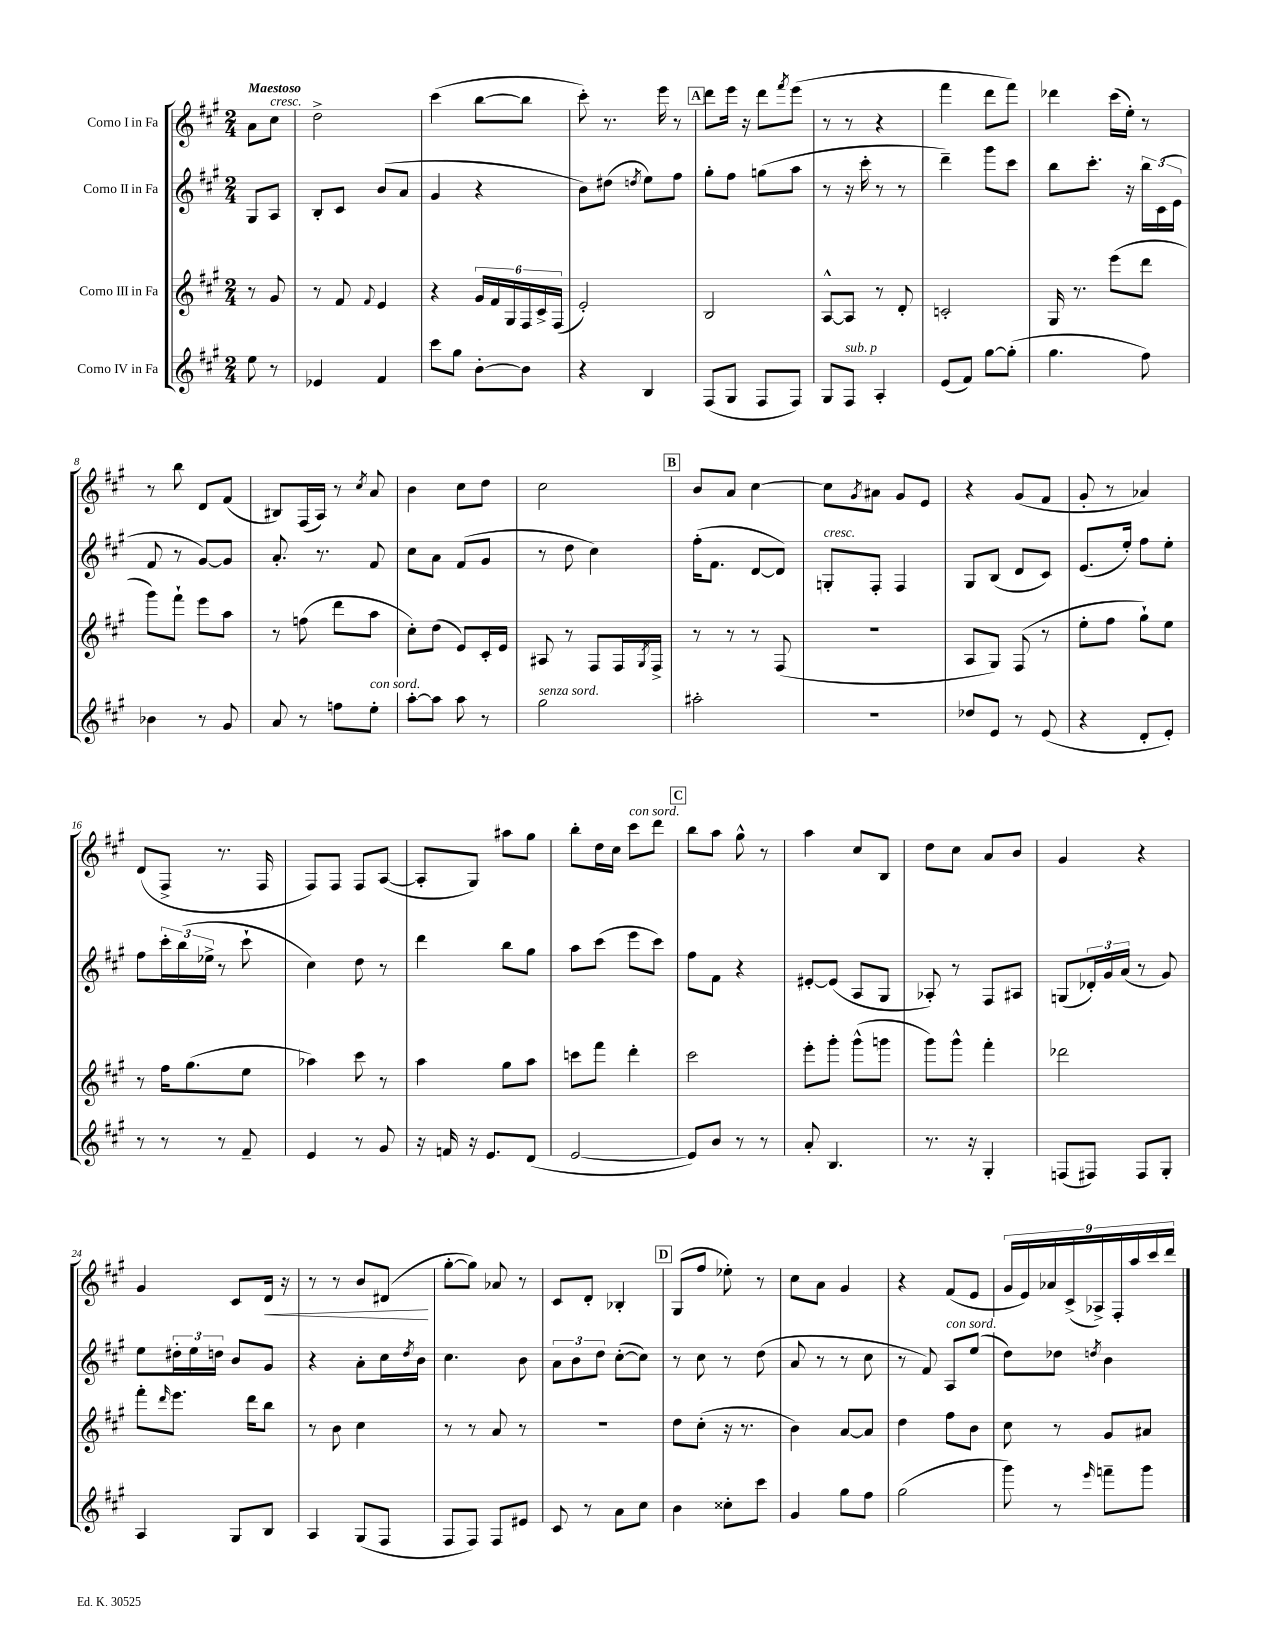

**kern	**kern	**kern	**kern
*staff4	*staff3	*staff2	*staff1
*clefG2	*clefG2	*clefG2	*clefG2
*k[f#c#g#]	*k[f#c#g#]	*k[f#c#g#]	*k[f#c#g#]
*M2/4	*M2/4	*M2/4	*M2/4
8ee	8r	8G#	8a
8r	8g#	8A	8cc#
=	=	=	=
4e-	8r	8B'	2dd^
.	8f#	8c#	.
.	8qqf#	.	.
4f#	4e	(8b	.
.	.	8a	.
=	=	=	=
8ccc#	4r	4g#	(4ccc#
8gg#	.	.	.
[8b'	24g#	4r	[8bb
.	24f#	.	.
.	24G#	.	.
8b]	24F#	.	8bb]
.	24c#^	.	.
.	(24F#	.	.
=	=	=	=
4r	2e')	8b)	8ccc#')
.	.	(8dd#	8.r
.	.	8qdd	.
4B	.	8ee)	.
.	.	.	16eee
.	.	8ff#	8r
=	=	=	=
(8F#	2B	8gg#'	8ddd
8G#	.	8ff#	16eee
.	.	.	16r
8F#	.	(8gg	8ddd
.	.	.	8qfff#
8F#)	.	8aa	(8eee
=	=	=	=
8G#	[8A^^	8r	8r
8F#	8A]	16r	8r
.	.	16ccc#'	.
4A'	8r	8r	4r
.	8d'	8r	.
=	=	=	=
(8e	2c'	4ddd~)	4fff#
8f#)	.	.	.
[8gg#	.	8ggg#	8ddd
(8gg#']	.	8ccc#	8fff#)
=	=	=	=
4.gg#	16G#	8bb	4ddd-
.	8.r	.	.
.	.	8.ccc#'	.
.	(8eee	.	(16ccc#
.	.	16r	16ee')
8ff#)	8ddd	24bb	8r
.	.	(24c#	.
.	.	24e	.
=	=	=	=
4b-	8ggg#)	8f#	8r
.	8fff#`	8r	8bb
8r	8eee	[8g#)	8d
8g#	8aa	8g#]	(8f#
=	=	=	=
8a	8r	8.a'	8B#)
8r	(8ff	.	(16F#
.	.	8.r	16A)
8ff	8ddd	.	8r
.	.	.	8qcc#
8ee'	8aa	8f#	8a
=	=	=	=
[8aa'	8cc#')	8cc#	4b
8aa]	(8dd	8a	.
8aa	8e)	(8f#	8cc#
8r	16c#'	8g#	8dd
.	16e	.	.
=	=	=	=
2gg#	8A#	8r	2cc#
.	8r	8dd	.
.	8F#	4cc#)	.
.	16F#	.	.
.	8qG#	.	.
.	16F#^	.	.
=	=	=	=
2aa#'	8r	(16ff#'	8b
.	.	8.f#	.
.	8r	.	8a
.	8r	[8d	[4cc#
.	(8F#	8d])	.
=	=	=	=
2r	2r	8G'	8cc#]
.	.	.	8qg#
.	.	8F#'	8a#
.	.	4F#	8g#
.	.	.	8e
=	=	=	=
8dd-	8A	8G#	4r
8e	8G#)	(8B	.
8r	(8F#	8d	(8g#
(8e	8r	8c#)	8f#
=	=	=	=
4r	8ee'	(8.e	8g#'
.	8ff#	.	8r
.	.	16ee')	.
8d'	8gg#`)	8ff#	4a-)
8e')	8ee	8ee'	.
=	=	=	=
8r	8r	8ff#	(8d
8r	16ff#	24ccc#'	8F#^
.	.	(24bb	.
.	(8.gg#	.	.
.	.	24ee-^	.
8r	.	8r	8.r
8f#~	8ee	8ccc#`	.
.	.	.	16F#
=	=	=	=
4e	4aa-)	4cc#)	8F#)
.	.	.	8F#
8r	8ccc#	8dd	8F#
8g#	8r	8r	([8A
=	=	=	=
16r	4aa	4ddd	8A']
16f	.	.	.
16r	.	.	8G#)
8.e	.	.	.
.	8gg#	8bb	8aa#
(8d	8aa	8gg#	8gg#
=	=	=	=
[2e	8ccc	8aa	8bb'
.	8fff#	(8ccc#	16dd
.	.	.	16cc#
.	4ddd'	8eee	8ccc#
.	.	8ccc#)	8ddd
=	=	=	=
8e])	2ccc#	8ff#	8bb
8b	.	8f#	8aa
8r	.	4r	8gg#^^
8r	.	.	8r
=	=	=	=
8a'	8eee'	[8e#'	4aa
4.B	8ggg#'	(8e#]	.
.	(8ggg#^^	8A	8cc#
.	8ggg	8G#	8B
=	=	=	=
8.r	8ggg#)	8A-')	8dd
.	8ggg#^^	8r	8cc#
16r	.	.	.
4G#'	4fff#'	8F#	8a
.	.	8A#	8b
=	=	=	=
(8F	2ddd-	(8G	4g#
8F#)	.	24d-')	.
.	.	24g#	.
.	.	(24a	.
8F#	.	8r	4r
8G#'	.	8g#)	.
=	=	=	=
4A	8fff#'	8ee	4g#
.	16qqddd	.	.
.	8.eee	24dd#'	.
.	.	24ee	.
.	.	24dd	.
8G#	.	8b	8c#
.	16ddd	.	.
8B	8bb	8g#	16d
.	.	.	16r
=	=	=	=
4A	8r	4r	8r
.	8b	.	8r
(8G#	4cc#	8a'	8b
8F#	.	16cc#	(8d#
.	.	8qdd	.
.	.	16b	.
=	=	=	=
8F#	8r	4.cc#	[8gg#'
8F#)	8r	.	8gg#])
8F#	8a	.	8a-
8e#	8r	8b	8r
=	=	=	=
8c#	2r	12a	8c#
.	.	12b	.
8r	.	.	8d'
.	.	12dd	.
8a	.	([8cc#'	4B-'
8cc#	.	8cc#])	.
=	=	=	=
4b	8dd	8r	(8G#
.	(8cc#'	8cc#	8ff#
8cc##'	16r	8r	8ee-')
.	8.r	.	.
8ccc#	.	(8dd	8r
=	=	=	=
4g#	4b)	8a	8cc#
.	.	8r	8a
8gg#	[8a	8r	4g#
8ff#	8a]	8cc#	.
=	=	=	=
(2gg#	4dd	8r	4r
.	.	8f#)	.
.	8ff#	8A	(8f#
.	8b	(8ee	8e
=	=	=	=
8ggg#)	8cc#	8dd)	18g#
.	.	.	18e)
.	.	.	18a-
8r	8r	8dd-	.
.	.	.	(18c#^
.	.	.	18A-^)
16qqeee	.	8qdd	.
8fff~	8g#	4b	.
.	.	.	18F#'
.	.	.	18aa
8ggg#	8a#	.	.
.	.	.	18ccc#
.	.	.	18ddd
==	==	==	==
*-	*-	*-	*-
